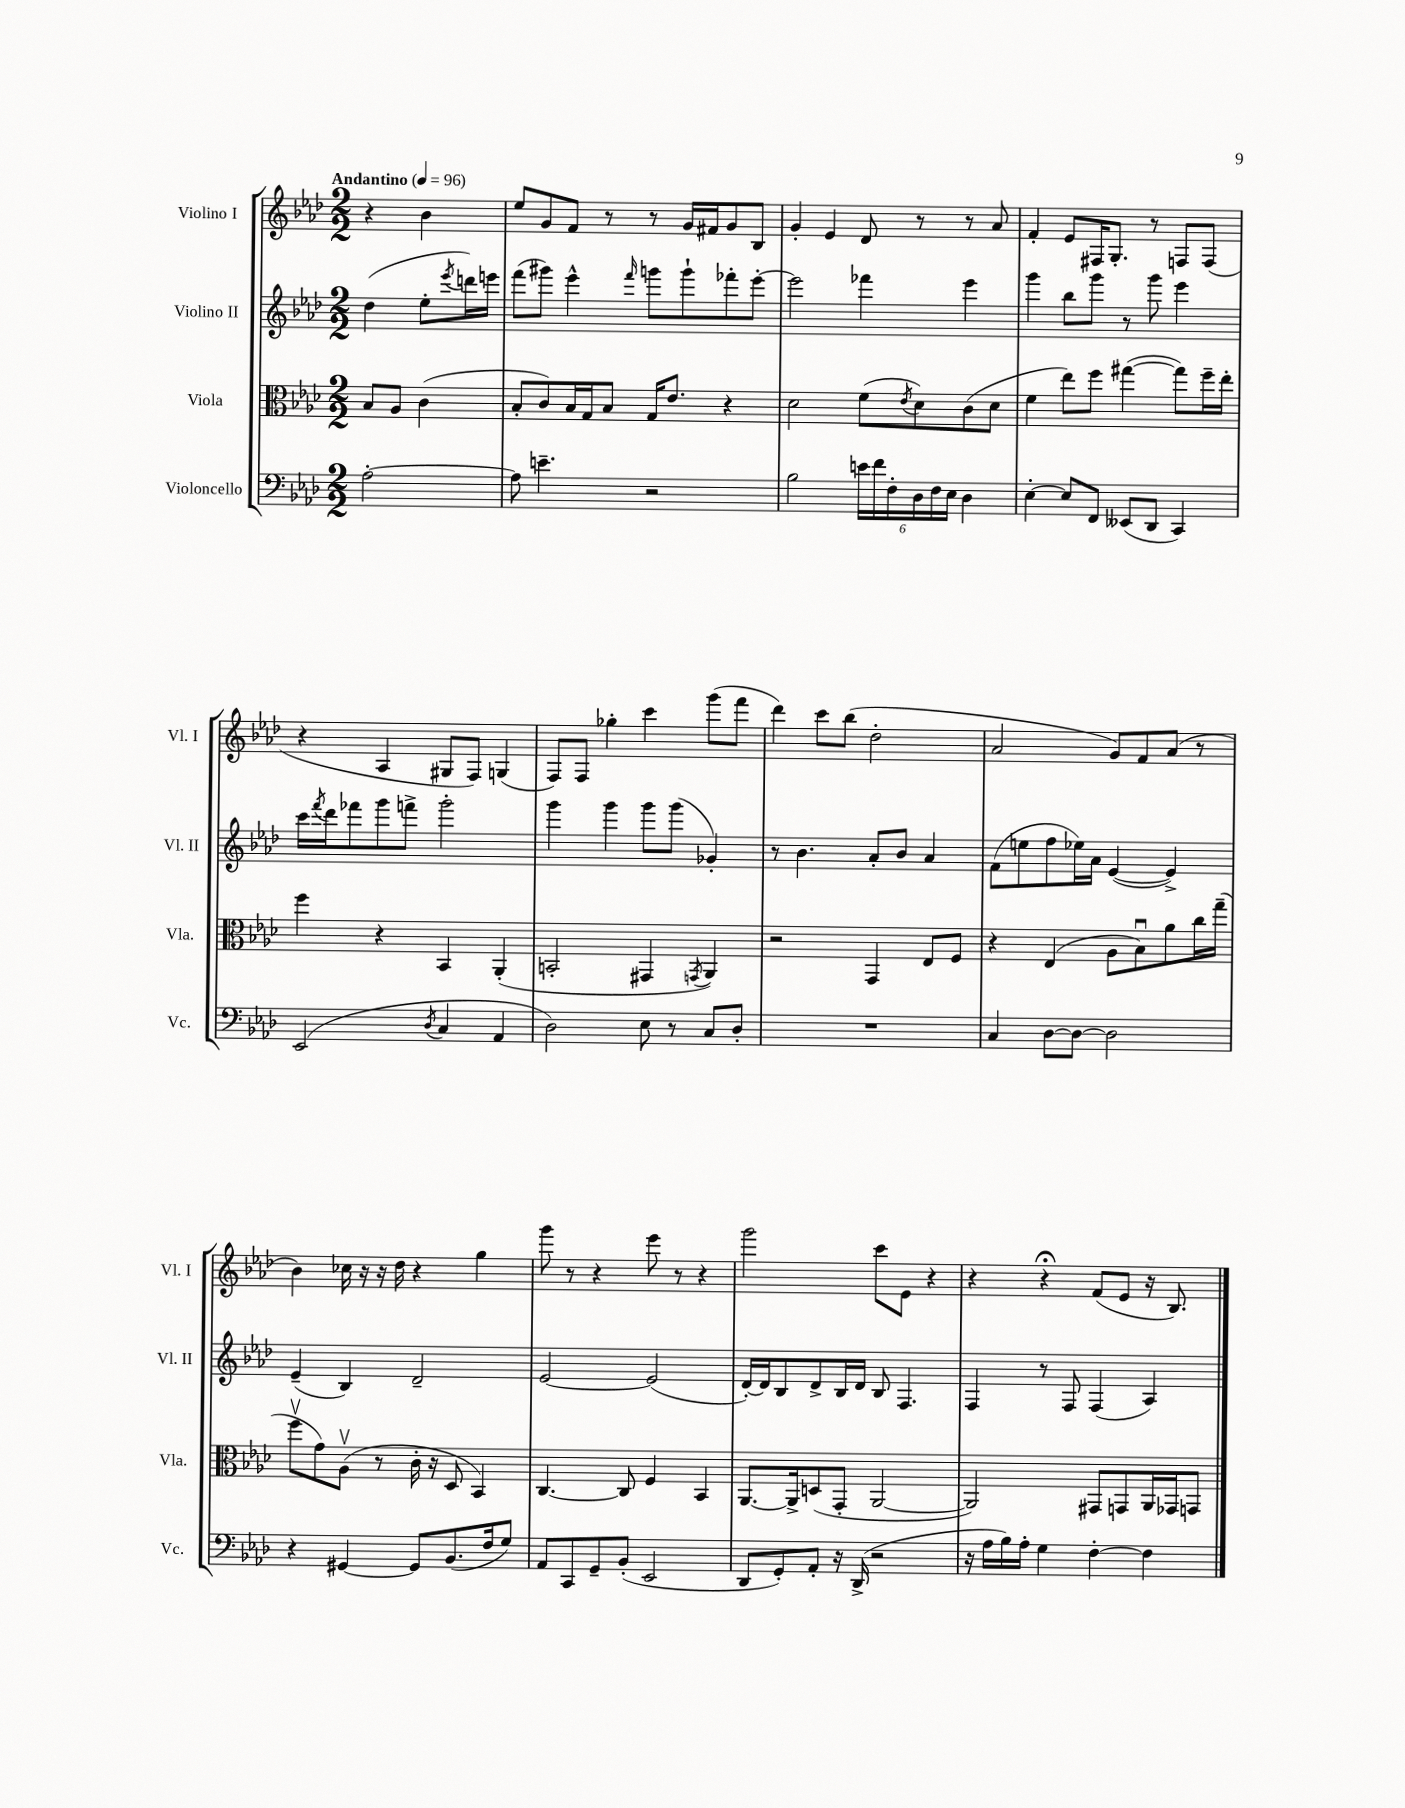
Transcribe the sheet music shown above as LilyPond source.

<<
\new StaffGroup <<
\new Staff = "s0" \with { instrumentName = "Violino I" shortInstrumentName = "Vl. I" } {
    \clef treble \key aes \major \numericTimeSignature \time 2/2 \partial 2 \tempo "Andantino" 4 = 96
    r4 bes'4 |
    ees''8 g'8 f'8 r8 r8 g'16 fis'16 g'8 bes8 |
    g'4-. ees'4 des'8 r8 r8 aes'8 |
    f'4-. ees'8 fis16 g8.-. r8 f8 f8( |
    r4 aes4 gis8 f8) g4( |
    f8) f8 ges''4-. c'''4 g'''8( f'''8 |
    des'''4) c'''8 bes''8( des''2-. |
    aes'2 g'8) f'8 aes'8( r8 |
    bes'4) ces''16 r16 r16 des''16 r4 g''4 |
    g'''8 r8 r4 ees'''8 r8 r4 |
    g'''2 c'''8 ees'8 r4 |
    r4 r4\fermata f'8( ees'8 r16 bes8.) \bar "|." |
}
\new Staff = "s1" \with { instrumentName = "Violino II" shortInstrumentName = "Vl. II" } {
    \clef treble \key aes \major \numericTimeSignature \time 2/2 \partial 2
    des''4( ees''8-. \acciaccatura { ees'''8 } d'''16) e'''16 |
    f'''8( gis'''8) ees'''4-^ \grace { f'''16 } g'''8 g'''8-! fes'''8-. ees'''8~-. |
    ees'''2 fes'''4 ees'''4 |
    g'''4 bes''8 g'''8 r8 g'''8 ees'''4 |
    c'''16 \acciaccatura { f'''8 } des'''16 fes'''8 g'''8 f'''8-> g'''2-. |
    g'''4 g'''4 g'''8 g'''8( ges'4-.) |
    r8 bes'4. aes'8-. bes'8 aes'4 |
    f'8( e''8 f''8 ees''16) aes'16 ees'4~( ees'4->) |
    ees'4--( bes4) des'2-- |
    ees'2~ ees'2( |
    des'16~-.) des'16 bes8 des'8-> bes16 des'16 bes8 f4. |
    f4 r8 f8 f4( aes4) \bar "|." |
}
\new Staff = "s2" \with { instrumentName = "Viola" shortInstrumentName = "Vla." } {
    \clef alto \key aes \major \numericTimeSignature \time 2/2 \partial 2
    bes8 aes8 c'4( |
    bes8-. c'8) bes16 g16 bes8 g16 ees'8. r4 |
    des'2 f'8( \acciaccatura { ees'8 } des'8) c'8( des'8 |
    f'4 ees''8) f''8 gis''4~( gis''8) f''16-- ees''16-. |
    f''4 r4 bes,4 aes,4-.( |
    b,2-. gis,4 \acciaccatura { g,8 } aes,4) |
    r2 g,4 ees8 f8 |
    r4 ees4( aes8 bes8\downbow) aes'8 c''16 g''16--( |
    f''8\upbow g'8) aes8\upbow( r8 c'16-. r16 des8 bes,4) |
    c4.~ c8 f4 bes,4 |
    aes,8.~ aes,16-> d8( g,8-. aes,2~ |
    aes,2) gis,8 g,8 aes,16 ges,16 g,8 \bar "|." |
}
\new Staff = "s3" \with { instrumentName = "Violoncello" shortInstrumentName = "Vc." } {
    \clef bass \key aes \major \numericTimeSignature \time 2/2 \partial 2
    aes2~-. |
    aes8 e'4.-- r2 |
    bes2 \tuplet 6/4 { e'16 f'16 f16-. des16 f16 ees16 } des4 |
    ees4~-. ees8 f,8 eeses,8( des,8 c,4) |
    ees,2( \acciaccatura { des8 } c4 aes,4 |
    des2) ees8 r8 c8 des8-. |
    R1 |
    c4 des8~ des8~ des2 |
    r4 gis,4~ gis,8 bes,8.( f16 g8) |
    aes,8 c,8 g,8-- bes,8-.( ees,2 |
    des,8 g,8-.) aes,8-. r16 des,16->( r2 |
    r16 aes16 bes16) aes16-. g4 f4~-. f4 \bar "|." |
}
>>
>>
\layout { \context { \Score \remove "Bar_number_engraver" } }
